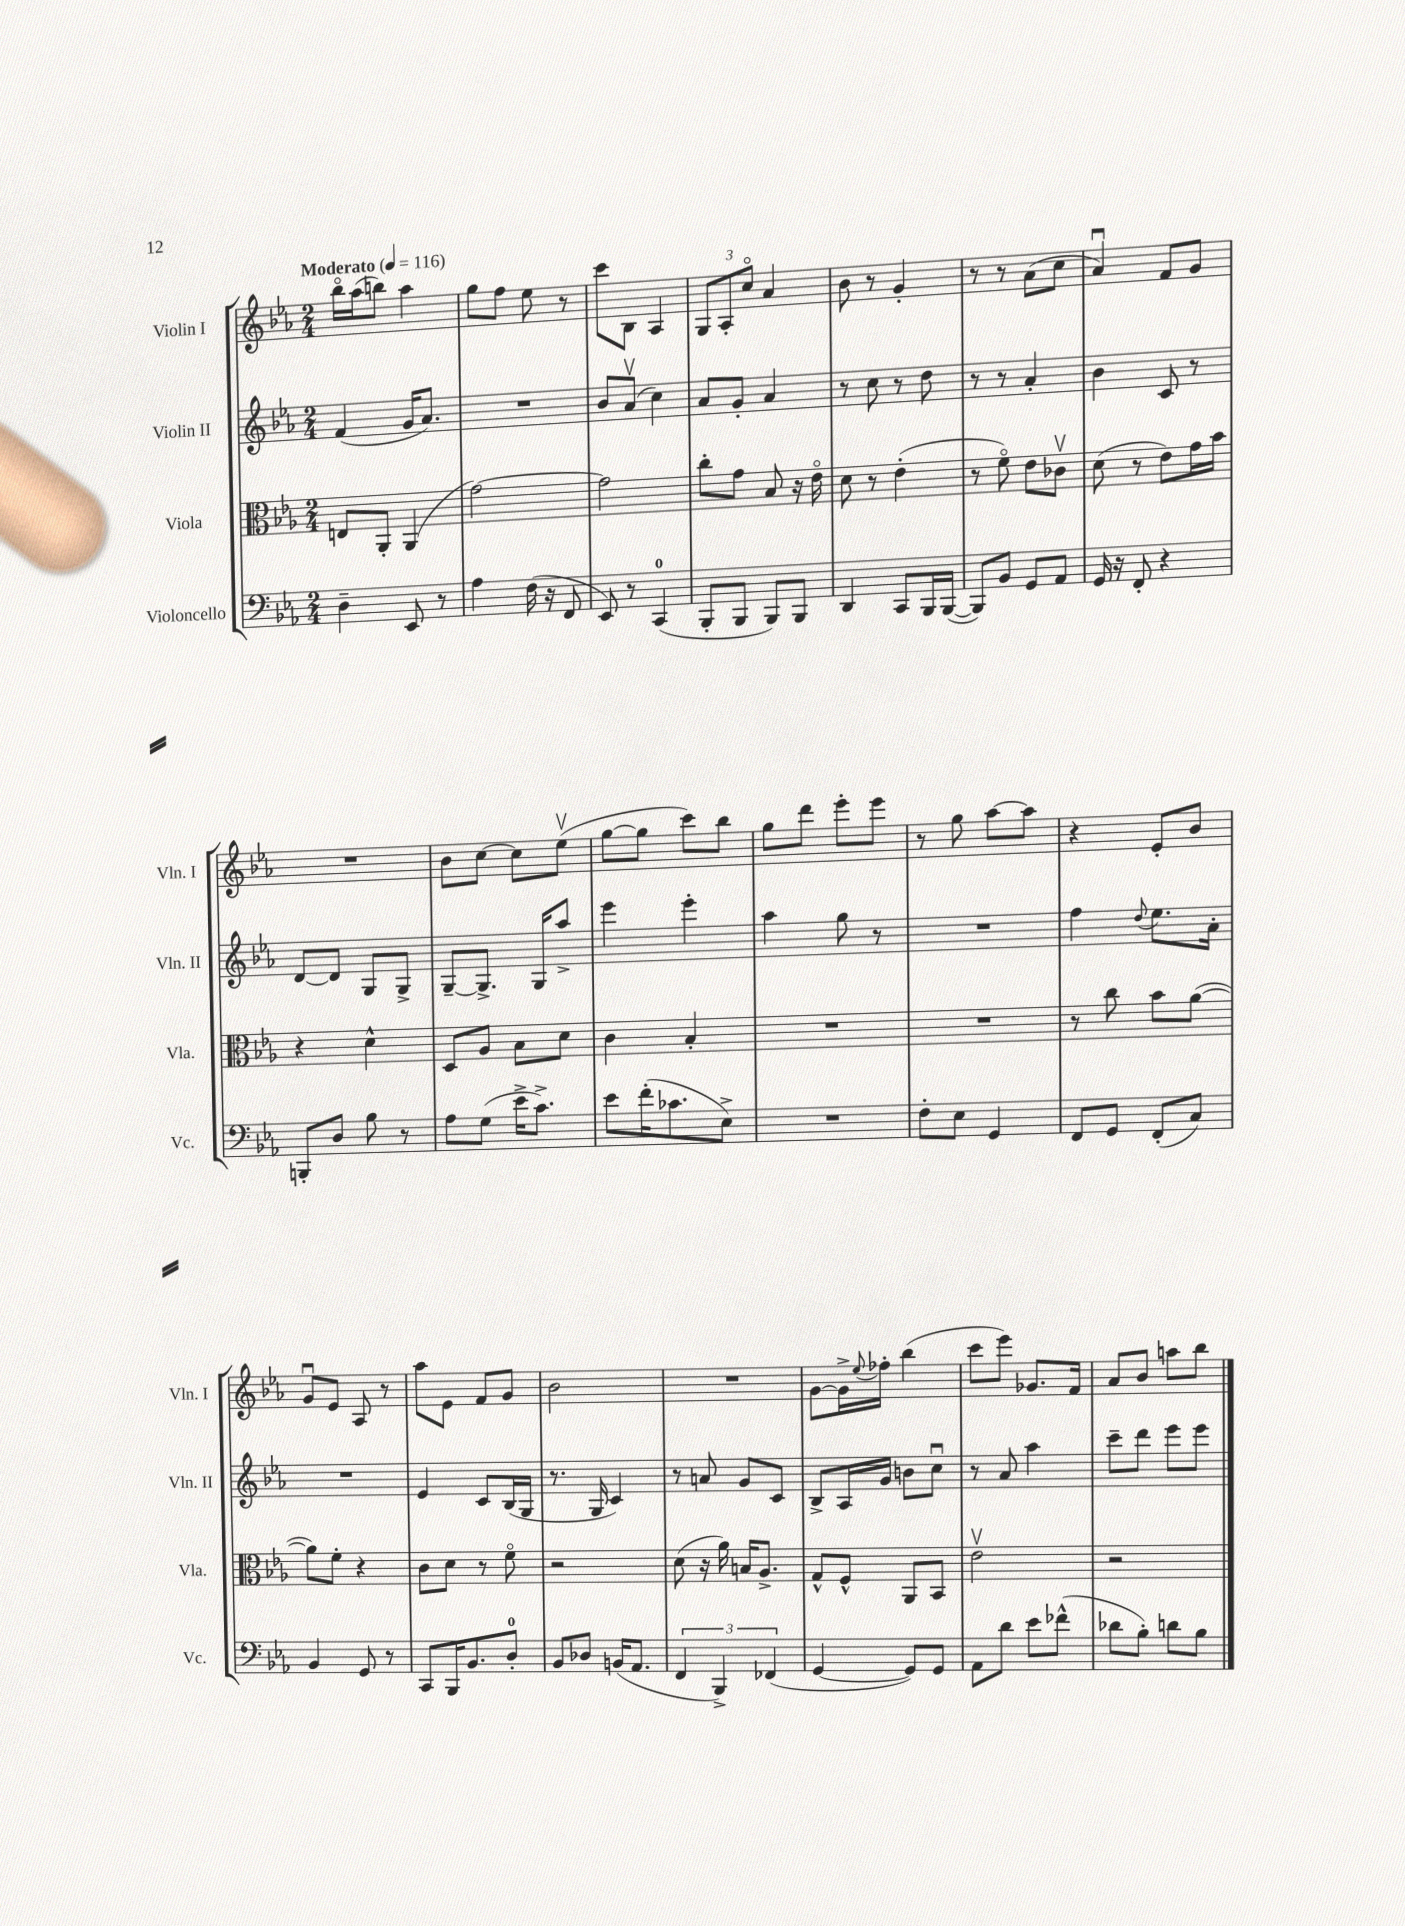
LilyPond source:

<<
\new StaffGroup <<
\new Staff = "s0" \with { instrumentName = "Violin I" shortInstrumentName = "Vln. I" } {
    \clef treble \key ees \major \numericTimeSignature \time 2/4 \tempo "Moderato" 4 = 116
    bes''16\flageolet aes''16( b''8) aes''4 |
    g''8 f''8 ees''8 r8 |
    c'''8 bes8 aes4 |
    \tuplet 3/2 { g8 aes8-. c''8\flageolet } aes'4 |
    bes'8 r8 g'4-. |
    r8 r8 aes'8( c''8 |
    aes'4\downbow) f'8 g'8 |
    R2 |
    bes'8 c''8~ c''8 ees''8\upbow( |
    g''8~ g''8 c'''8) bes''8 |
    g''8 d'''8 ees'''8-. ees'''8 |
    r8 g''8 aes''8~ aes''8 |
    r4 ees'8-. bes'8 |
    g'8\downbow ees'8 aes8 r8 |
    aes''8 ees'8 f'8 g'8 |
    bes'2 |
    R2 |
    g'8~ g'16-> \appoggiatura { ees''8 } fes''16-. bes''4( |
    c'''8 ees'''8) ges'8. f'16 |
    aes'8 bes'8 a''8 bes''8 \bar "|." |
}
\new Staff = "s1" \with { instrumentName = "Violin II" shortInstrumentName = "Vln. II" } {
    \clef treble \key ees \major \numericTimeSignature \time 2/4
    f'4( g'16 aes'8.) |
    R2 |
    bes'8 aes'8\upbow( c''4) |
    aes'8 g'8-. aes'4 |
    r8 c''8 r8 d''8 |
    r8 r8 aes'4-. |
    bes'4 c'8 r8 |
    d'8~ d'8 g8 g8-> |
    g8~-- g8.-> g16 aes''8-> |
    ees'''4 ees'''4-. |
    aes''4 g''8 r8 |
    R2 |
    f''4 \appoggiatura { d''8 } ees''8. aes'16-. |
    R2 |
    ees'4 c'8 bes16( g16 |
    r8. g16 c'4) |
    r8 a'8 g'8 c'8 |
    bes8-> aes16 g'16 b'8 c''8\downbow |
    r8 aes'8 aes''4 |
    c'''8-- d'''8 ees'''8 ees'''8 \bar "|." |
}
\new Staff = "s2" \with { instrumentName = "Viola" shortInstrumentName = "Vla." } {
    \clef alto \key ees \major \numericTimeSignature \time 2/4
    e8 aes,8-. aes,4( |
    g'2~) |
    g'2 |
    c''8-. g'8 bes8 r16 ees'16\flageolet |
    d'8 r8 ees'4-.( |
    r8 f'8\flageolet) ees'8 ces'8\upbow |
    d'8( r8 ees'8) g'16 bes'16 |
    r4 d'4-^ |
    d8 aes8 bes8 d'8 |
    c'4 bes4-. |
    R2 |
    R2 |
    r8 c''8 bes'8 aes'8~( |
    aes'8) f'8-. r4 |
    c'8 d'8 r8 f'8\flageolet |
    r2 |
    d'8( r16 aes'16) b16 aes8.-> |
    g8-^ f8-^ aes,8 bes,8 |
    ees'2\upbow |
    r2 \bar "|." |
}
\new Staff = "s3" \with { instrumentName = "Violoncello" shortInstrumentName = "Vc." } {
    \clef bass \key ees \major \numericTimeSignature \time 2/4
    d4-- ees,8 r8 |
    aes4 f16( r16 f,8 |
    ees,8) r8 c,4-0( |
    bes,,8-. bes,,8 bes,,8) bes,,8 |
    d,4 c,8 bes,,16 bes,,16~( |
    bes,,8) bes,8 g,8 aes,8 |
    g,16 r16 f,8-. r4 |
    b,,8-. d8 bes8 r8 |
    aes8 g8( ees'16-> c'8.->) |
    ees'8 f'16-.( ces'8. ees8->) |
    R2 |
    f8-. ees8 g,4 |
    f,8 g,8 f,8-.( c8) |
    bes,4 g,8 r8 |
    c,8 bes,,16 bes,8. d8-0-. |
    bes,8 des8 b,16( aes,8. |
    \tuplet 3/2 { f,4 bes,,4->) fes,4( } |
    g,4~ g,8) g,8 |
    aes,8 d'8 ees'8 fes'8-^( |
    des'8 bes8-.) d'8 bes8 \bar "|." |
}
>>
>>
\layout { \context { \Score \remove "Bar_number_engraver" } }
